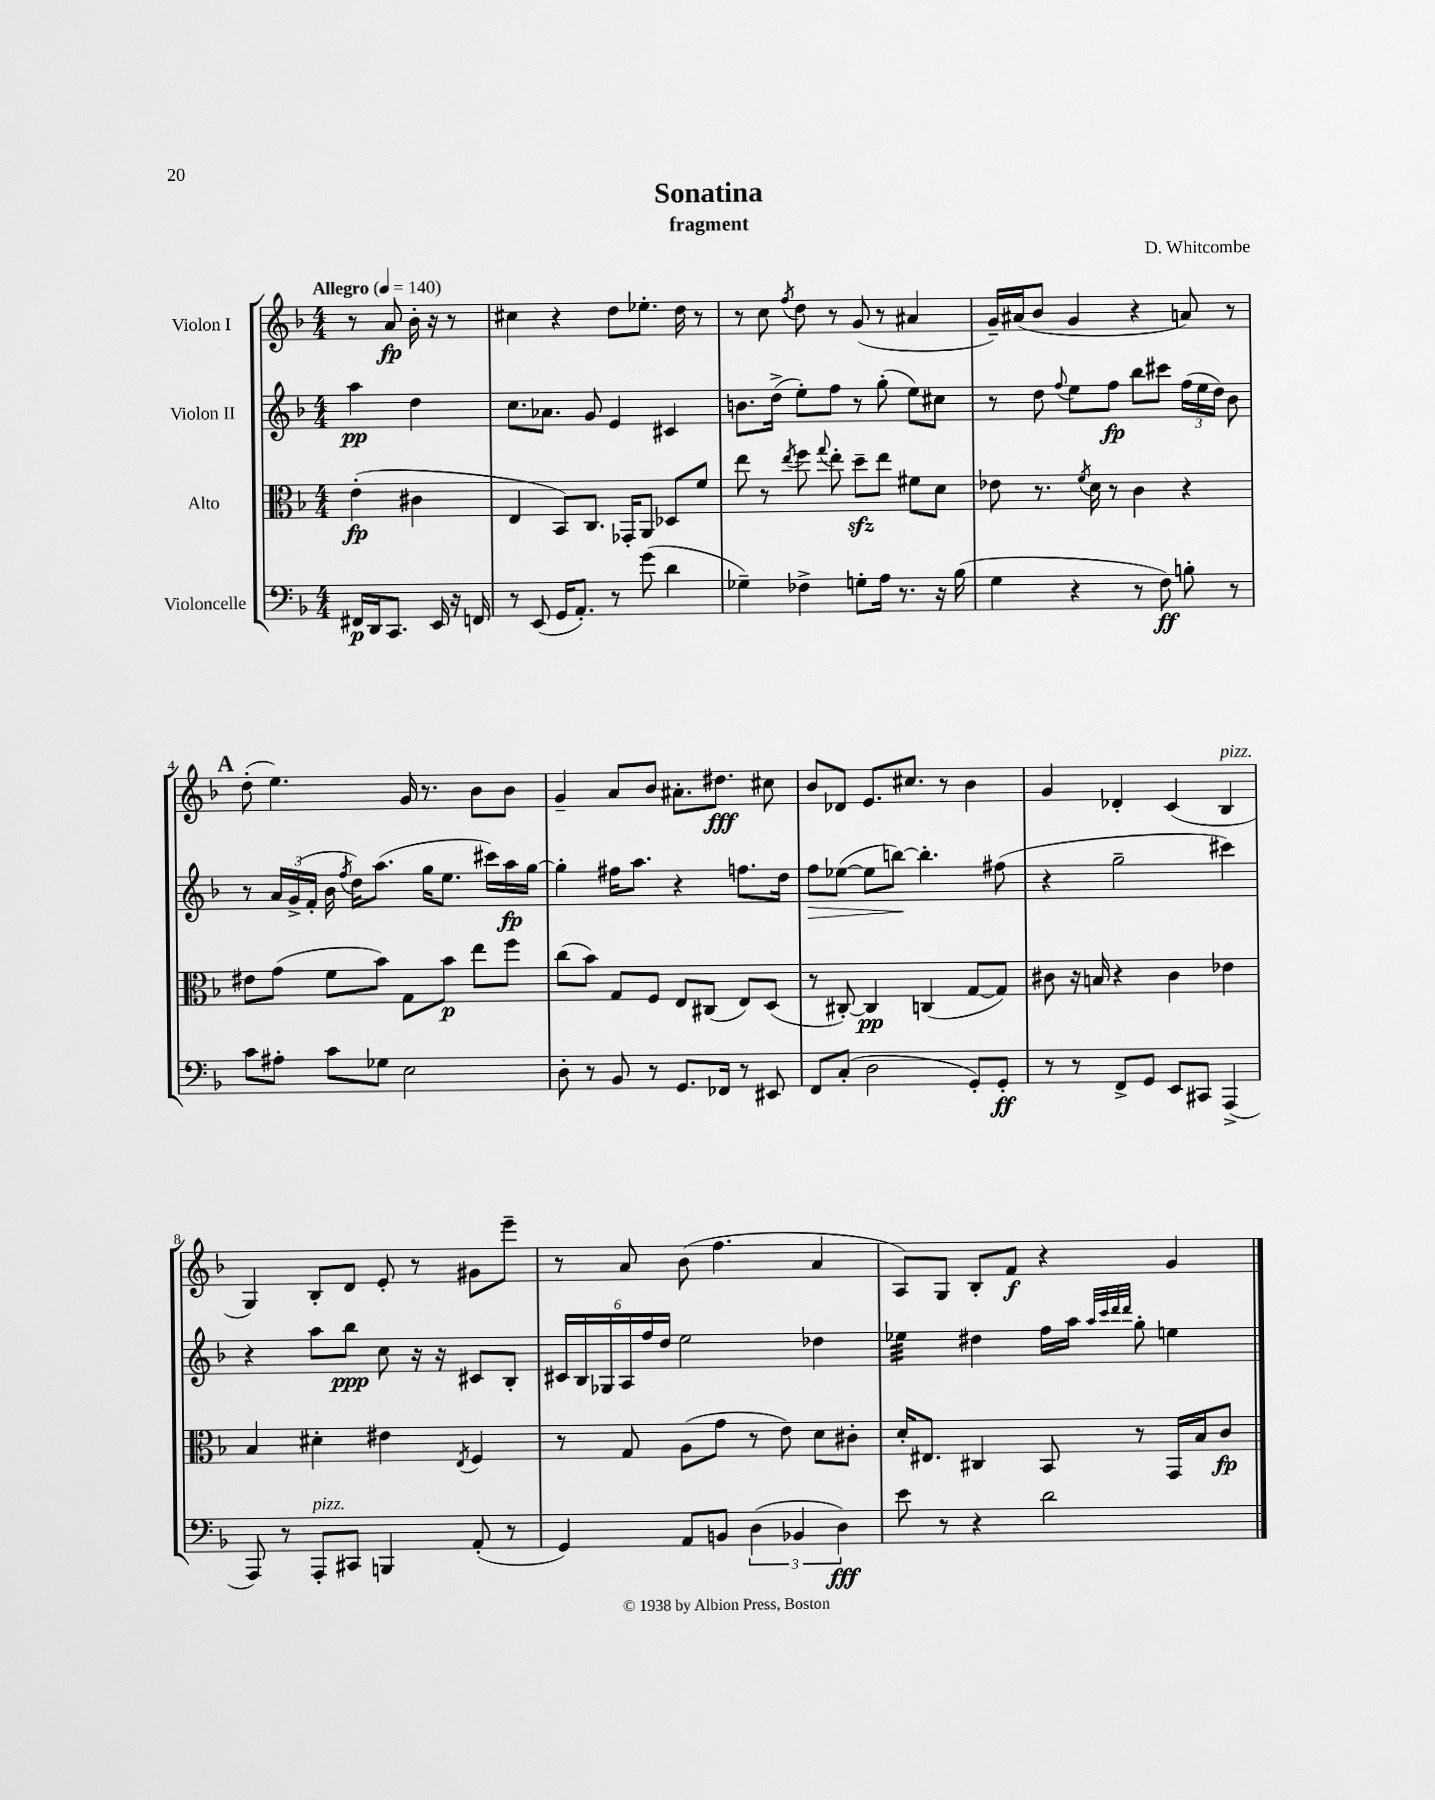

**kern	**kern	**kern	**kern
*staff4	*staff3	*staff2	*staff1
*clefF4	*clefC3	*clefG2	*clefG2
*k[b-]	*k[b-]	*k[b-]	*k[b-]
*M4/4	*M4/4	*M4/4	*M4/4
*MM140	*MM140	*MM140	*MM140
16FF#	(4e'	4aa	8r
16DD	.	.	.
8.CC	.	.	8a
.	4c#	4dd	16b-'
16EE	.	.	16r
16r	.	.	8r
16FF	.	.	.
=	=	=	=
8r	4E	8.cc	4cc#
(8EE	.	.	.
.	.	8.a-	.
16GG	8BB-)	.	4r
8.AA')	.	.	.
.	8.C	8g	.
8r	.	4e	8dd
.	16GG-'	.	.
(8g	8AA	.	8.ee-'
4d	8D-	4c#	.
.	.	.	16dd
.	8f	.	8r
=	=	=	=
4G-~)	8ee	8.b	8r
.	8r	.	8cc
.	.	(16dd^	.
.	8qee	.	8qff
4F-^	8ff	8ee')	8dd
.	8qqgg	.	.
.	8ee'	8ff	8r
8G'	8dd~	8r	(8g
16A	8ee	(8gg'	8r
8.r	.	.	.
.	8f#	8ee)	4a#
16r	8d	8cc#	.
(16B-	.	.	.
=	=	=	=
4G	8e-	8r	16g~)
.	.	.	(16a#
.	8.r	8dd	8b-
.	.	8qqff	.
4r	.	8ee	4g
.	8qf	.	.
.	16d	.	.
.	8r	8ff	.
8r	4c	8bb-	4r
8F)	.	8ccc#	.
8B'	4r	(24ff	8a)
.	.	24ee	.
.	.	24dd)	.
8r	.	8b-	8r
=	=	=	=
8c	8e#	8r	(8dd'
8A#'	(8g	24a	4.ee)
.	.	(24g^	.
.	.	24f'	.
8c	8f	16b-	.
.	.	8qff	.
.	.	16dd)	.
8G-	8b-)	(8.aa	.
2E	8G	.	16g
.	.	16gg	8.r
.	8b-	8.ee	.
.	8ee	.	8b-
.	.	16ccc#)	.
.	8ff	16aa	8b-
.	.	[16gg	.
=	=	=	=
8D'	(8cc	4gg']	4g~
8r	8b-)	.	.
8BB-	8G	16ff#	8a
.	.	8.aa	.
8r	8F	.	8b-
8.GG	8E	4r	8.a#'
.	(8C#	.	.
16FF-	.	.	8.dd#
8r	8E)	8.ff	.
8EE#	(8D	.	8cc#
.	.	16dd	.
=	=	=	=
8FF	8r	8ff	8b-
(8C'	[8C#')	([8ee-	8d-
2D	4C#]	8ee-]	8.e
.	.	[8bb)	.
.	.	.	8.cc#
.	(4C	4.bb']	.
.	.	.	8r
8GG')	[8G	.	4b-
8GG'	8G])	(8ff#	.
=	=	=	=
8r	8c#	4r	4g
8r	16r	.	.
.	16B	.	.
8FF^	4r	2gg~	4d-'
8GG	.	.	.
8EE	4c#	.	(4c
8CC#	.	.	.
(4AAA^	4e-	4ccc#)	4B-
=	=	=	=
8AAA)	4B-	4r	4G)
8r	.	.	.
8AAA'	4d#'	8aa	8B-'
8CC#	.	8bb-	8d
4BBB	4e#	8cc	8e'
.	.	16r	8r
.	.	16r	.
.	8qE	.	.
(8AA'	4F	8c#	8g#
8r	.	8B-'	8eee~
=	=	=	=
4GG)	8r	24c#	8r
.	.	24B-	.
.	.	24G-	.
.	8G	24A	8a
.	.	24ff	.
.	.	24dd	.
8AA	(8A	2ee	(8b-
8BB	8g	.	4.ff
(6D	8r	.	.
.	8e)	.	.
6BB-	.	.	.
.	8d	4dd-	4a
6D)	.	.	.
.	8c#'	.	.
=	=	=	=
8e	16d'	4ee-	8A)
.	8.E#	.	.
8r	.	.	8G
4r	4C#	4dd#	8B-'
.	.	.	8f
2d	8BB-	16ff	4r
.	.	16aa	.
.	.	32qqaa	.
.	.	32qqccc	.
.	.	32qqddd	.
.	.	32qqddd	.
.	8r	8gg'	.
.	16GG	4ee	4g
.	16B-	.	.
.	8c	.	.
==	==	==	==
*-	*-	*-	*-
